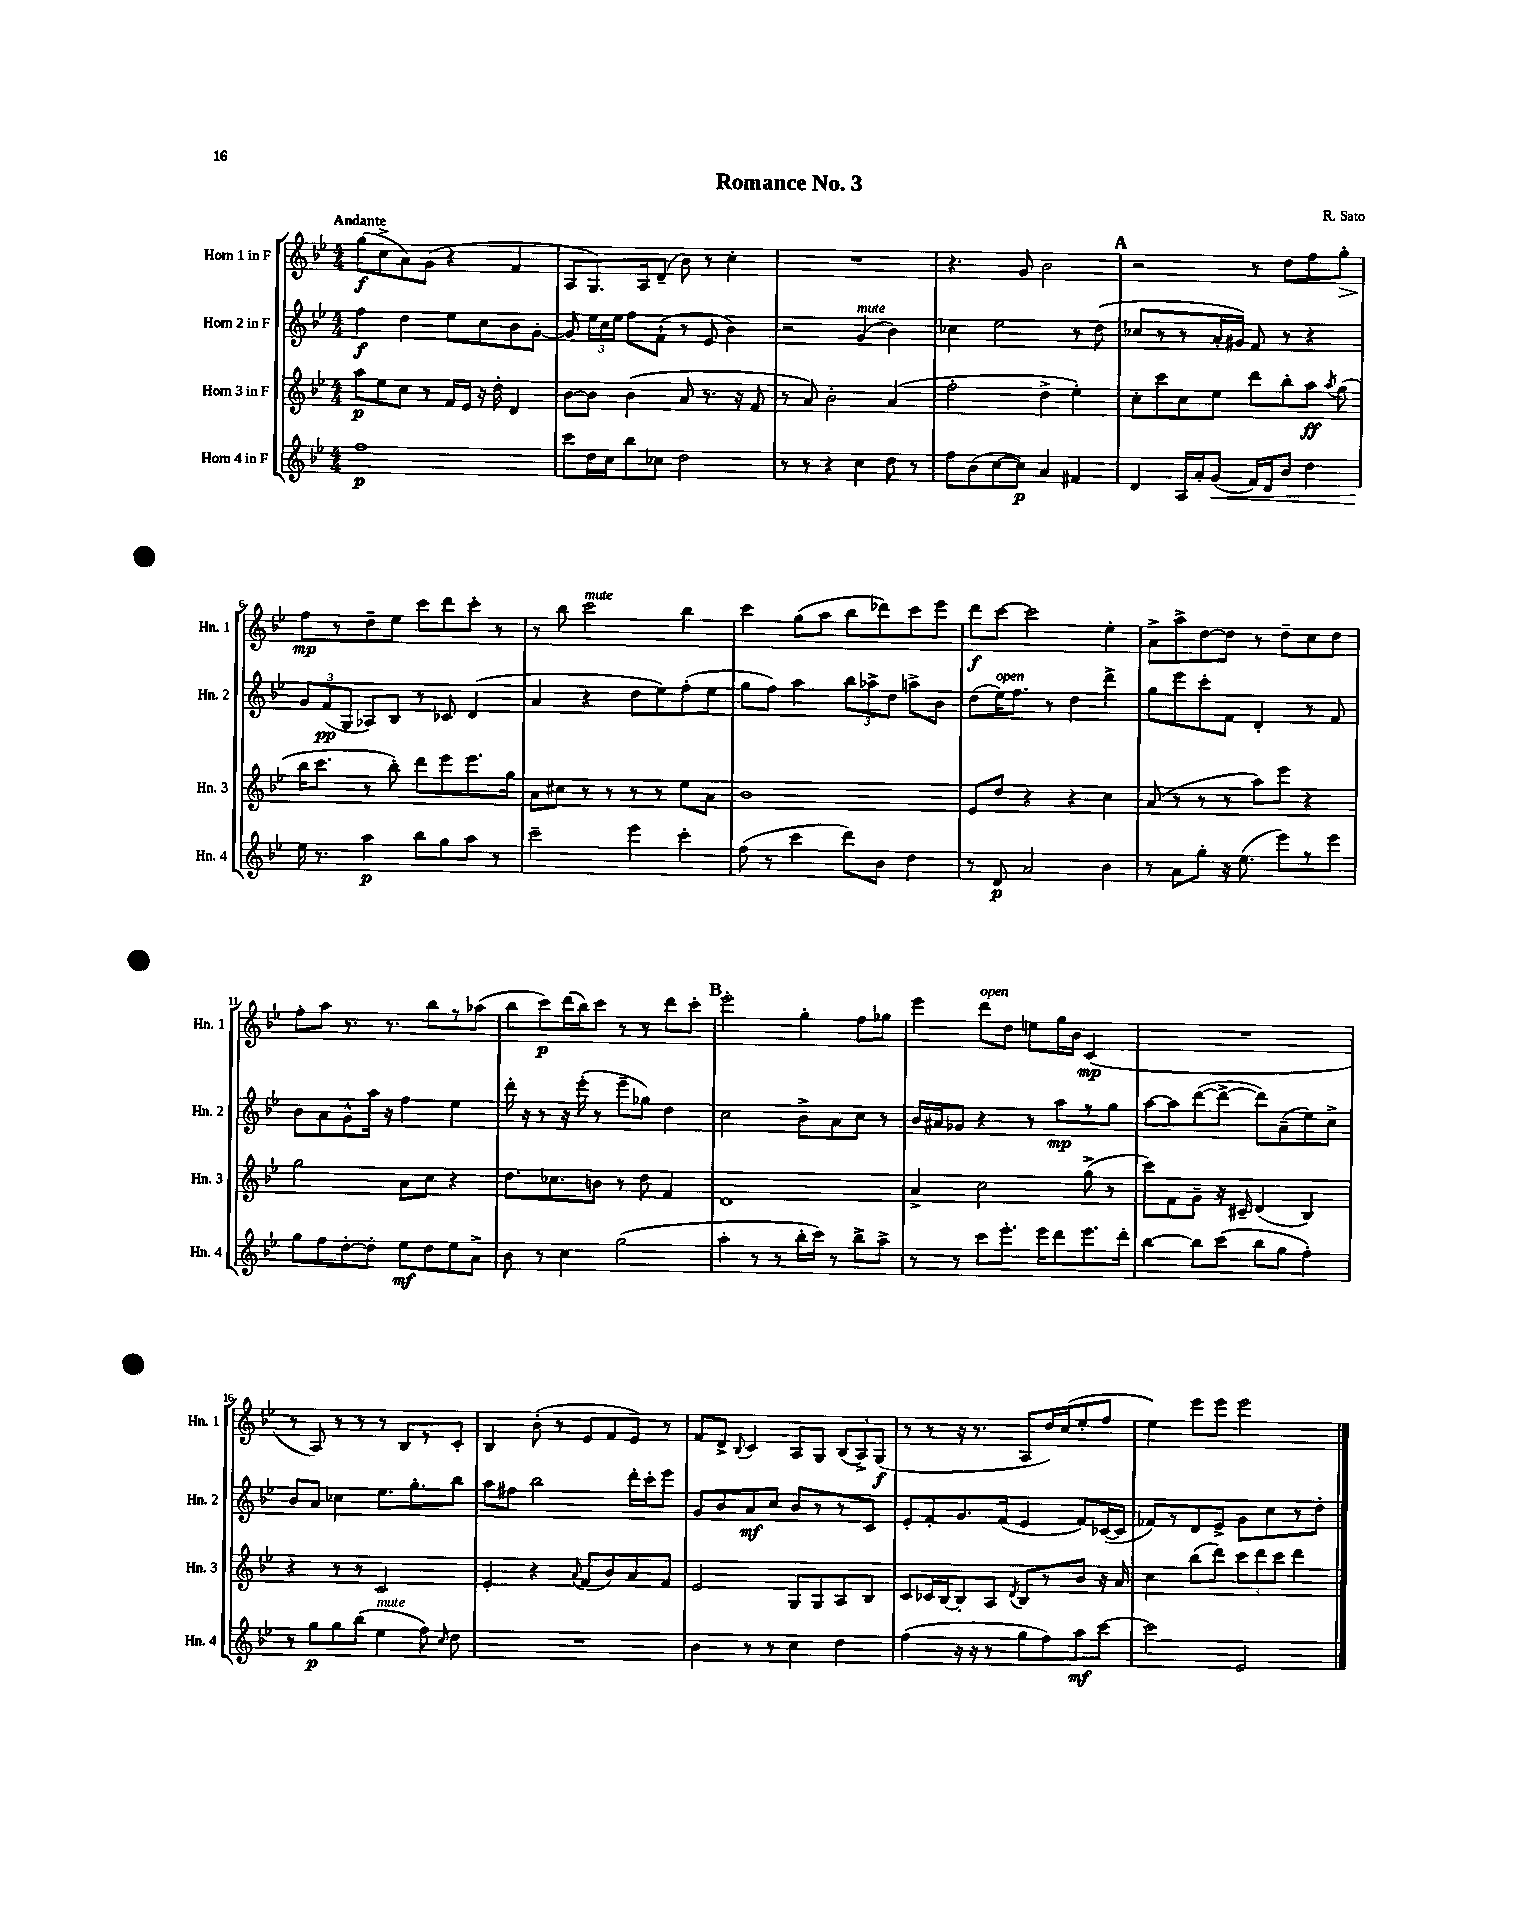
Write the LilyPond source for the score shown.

\header { title = "Romance No. 3" composer = "R. Sato" }
<<
\new StaffGroup <<
\new Staff = "s0" \with { instrumentName = "Horn 1 in F" shortInstrumentName = "Hn. 1" } {
    \clef treble \key bes \major \numericTimeSignature \time 4/4 \tempo "Andante"
    \autoBeamOff g''8[\f( c''8-> a'8) g'8]( r4 f'4 |
    a8[ g8.) a16 d'8]--( bes'8) r8 c''4-. |
    R1 |
    r4. g'8 bes'2 |
    \mark \markup { \bold "A" } r2 r8 d''8[ f''8 g''8]-.\> |
    f''8[\mp\! r8 d''8-- ees''8] c'''8[ d'''8 c'''8]-. r8 |
    r8 bes''8 c'''2^\markup { \italic "mute" } bes''4 |
    c'''4 g''8[( a''8] bes''8[ des'''8) c'''8 ees'''8] |
    d'''8[\f c'''8]~ c'''2 ees''4-. |
    a'8[-> a''8-> d''8~ d''8] r8 d''8[-- c''8 d''8] |
    f''8[-. a''8] r8. r8. bes''8[ r8 aes''8]( |
    bes''8[ c'''8\p) d'''16( bes''16) c'''8] r8 r8 d'''8[ c'''8]-. |
    \mark \markup { \bold "B" } ees'''2-. g''4-. f''8[ ges''8] |
    ees'''4 d'''8[^\markup { \italic "open" } d''8] e''8[ g''16 bes'16] c'4\mp( |
    R1 |
    r8 a8) r8 r8 r8 bes8[ r8 c'8]-. |
    bes4 bes'8-.( r8 ees'8[ f'8 ees'8]) r8 |
    f'8[ d'8]-> \appoggiatura { bes8 } c'4 a8[ g8] \tuplet 3/2 { bes8[( a8->) g8]\f( } |
    r8 r8 r16 r8. a8[ d''16) c''16( ees''8-. f''8] |
    ees''4) ees'''8[ ees'''8] ees'''2 \bar "|." |
}
\new Staff = "s1" \with { instrumentName = "Horn 2 in F" shortInstrumentName = "Hn. 2" } {
    \clef treble \key bes \major \numericTimeSignature \time 4/4
    \autoBeamOff f''4\f d''4 ees''8[ c''8 bes'8 g'8]~-. |
    g'8 \tuplet 3/2 { ees''16[ c''16 ees''16] } f''8[ f'8]-!( r8 ees'8 bes'4) |
    r2 g'4^\markup { \italic "mute" }( bes'4) |
    ces''4 ees''2 r8 d''8( |
    \mark \markup { \bold "A" } ces''8[ r8 r8 a'16-. gis'16]) f'8 r8 r4 |
    \tuplet 3/2 { g'8[ f'8\pp( g8] } aes8[) bes8] r8 ces'8 d'4( |
    a'4 r4 d''8[ ees''8) f''8-.( ees''8] |
    g''8[ f''8]) a''4 \tuplet 3/2 { bes''8[ aes''8-> d''8] } a''8[-> bes'8] |
    d''8[( ees''16^\markup { \italic "open" }) f''8.] r8 d''4 d'''4-> |
    g''8[ ees'''8 c'''8-. f'8] d'4-. r8 f'8 |
    bes'8[ a'8 g'8-^ a''16] r16 f''4 ees''4 |
    d'''16-. r16 r8 r16 ees'''16-.( r8 ees'''8[-- ges''8]) d''4 |
    \mark \markup { \bold "B" } c''2 bes'8[-> a'8 c''8] r8 |
    bes'16[ ais'16 ges'8] r4 r8 a''8[\mp r8 g''8] |
    a''8[~ a''8 d'''8~( d'''8]~-> d'''8[) a'8--( ees''8) c''8]-> |
    bes'8[ a'8] ces''4 ees''8.[ g''8.-. bes''8] |
    a''8[ fis''8] bes''2 d'''16[-. c'''16-. ees'''8] |
    g'8[ bes'8 a'8\mf c''8] bes'8[ r8 r8 c'8] |
    ees'8[-. f'8-. g'8. f'16]( ees'4 f'8[) ces'16~( ces'16] |
    fes'8[) r8 d'8 ees'8]-> g'8[ c''8 r8 d''8]-. \bar "|." |
}
\new Staff = "s2" \with { instrumentName = "Horn 3 in F" shortInstrumentName = "Hn. 3" } {
    \clef treble \key bes \major \numericTimeSignature \time 4/4
    \autoBeamOff a''8[\p ees''8 c''8] r8 f'16[ ees'16] r16 d''16-. d'4 |
    bes'8[~ bes'8] bes'4( a'8 r8. r16 f'8 |
    r8 a'8) bes'2-. a'4( |
    f''2-. d''4-> ees''4-.) |
    \mark \markup { \bold "A" } c''8[-. c'''8 c''8 ees''8] d'''8[ bes''8-. a''8]\ff \acciaccatura { a''8 } g''8( |
    bes''16[ c'''8.] r8 bes''8-.) d'''8[ ees'''8 ees'''8. g''16] |
    a'8[ cis''8] r8 r8 r8 r8 ees''8[ a'8] |
    bes'1 |
    ees'8[ d''8] r4 r4 c''4 |
    a'8( r8 r8 r8 a''8[) ees'''8] r4 |
    g''2 a'8[ c''8] r4 |
    d''8.[ ces''8. b'8] r8 d''8 f'4 |
    \mark \markup { \bold "B" } d'1 |
    a'4-> c''2 g''8->( r8 |
    c'''8[) f'8 g'8]-- r16 cis'16-- d'4( bes4) |
    r4 r8 r8 c'2 |
    ees'4-. r4 \appoggiatura { a'8 } f'8[( bes'8) a'8 f'8] |
    ees'2 g8[ g8 a8 bes8] |
    c'8[ ces'16 bes16~ bes8-. a8] \acciaccatura { d'8 } bes8[ r8 bes'8] r16 a'16 |
    c''4 bes''8[( d'''8]) \tuplet 3/2 { c'''8[ d'''8 c'''8] } d'''4 \bar "|." |
}
\new Staff = "s3" \with { instrumentName = "Horn 4 in F" shortInstrumentName = "Hn. 4" } {
    \clef treble \key bes \major \numericTimeSignature \time 4/4
    \autoBeamOff f''1\p |
    c'''8[ d''16 c''16 bes''8 ces''8] d''2 |
    r8 r8 r4 c''4 d''8 r8 |
    f''8[ bes'8( c''8~ c''8]\p) a'4 fis'4 |
    \mark \markup { \bold "A" } d'4 a16[ a'16-. g'8]\<( f'16[) d'16 bes'8] d''4 |
    ees''16\! r8. a''4\p bes''8[ g''8 a''8] r8 |
    c'''2-- ees'''4 c'''4-. |
    f''8( r8 c'''4 d'''8[) bes'8] d''4 |
    r8 d'8\p a'2 bes'4 |
    r8 a'8[ g''8]-. r16 ees''8.( ees'''8[) r8 ees'''8] |
    g''8[ f''8 d''8~-. d''8]-. ees''8[\mf d''8 ees''8 a'8]-> |
    bes'8 r8 c''4 g''2( |
    \mark \markup { \bold "B" } a''4-. r8 r8 bes''16[-. c'''16]) r8 bes''8[-> a''8]-> |
    r8 r8 c'''8[ ees'''8.]-. ees'''16[ d'''8 ees'''8. d'''16]-. |
    bes''4~ bes''8[ c'''8]( bes''8[ g''8] f''4-.) |
    r8 g''8[\p g''8 bes''8]( ees''4^\markup { \italic "mute" } f''8) \grace { c''16 } d''8 |
    R1 |
    bes'4 r8 r8 c''4 d''4 |
    f''4( r16 r16 r8 g''8[ f''8) a''8\mf c'''8]~ |
    c'''2 ees'2 \bar "|." |
}
>>
>>
